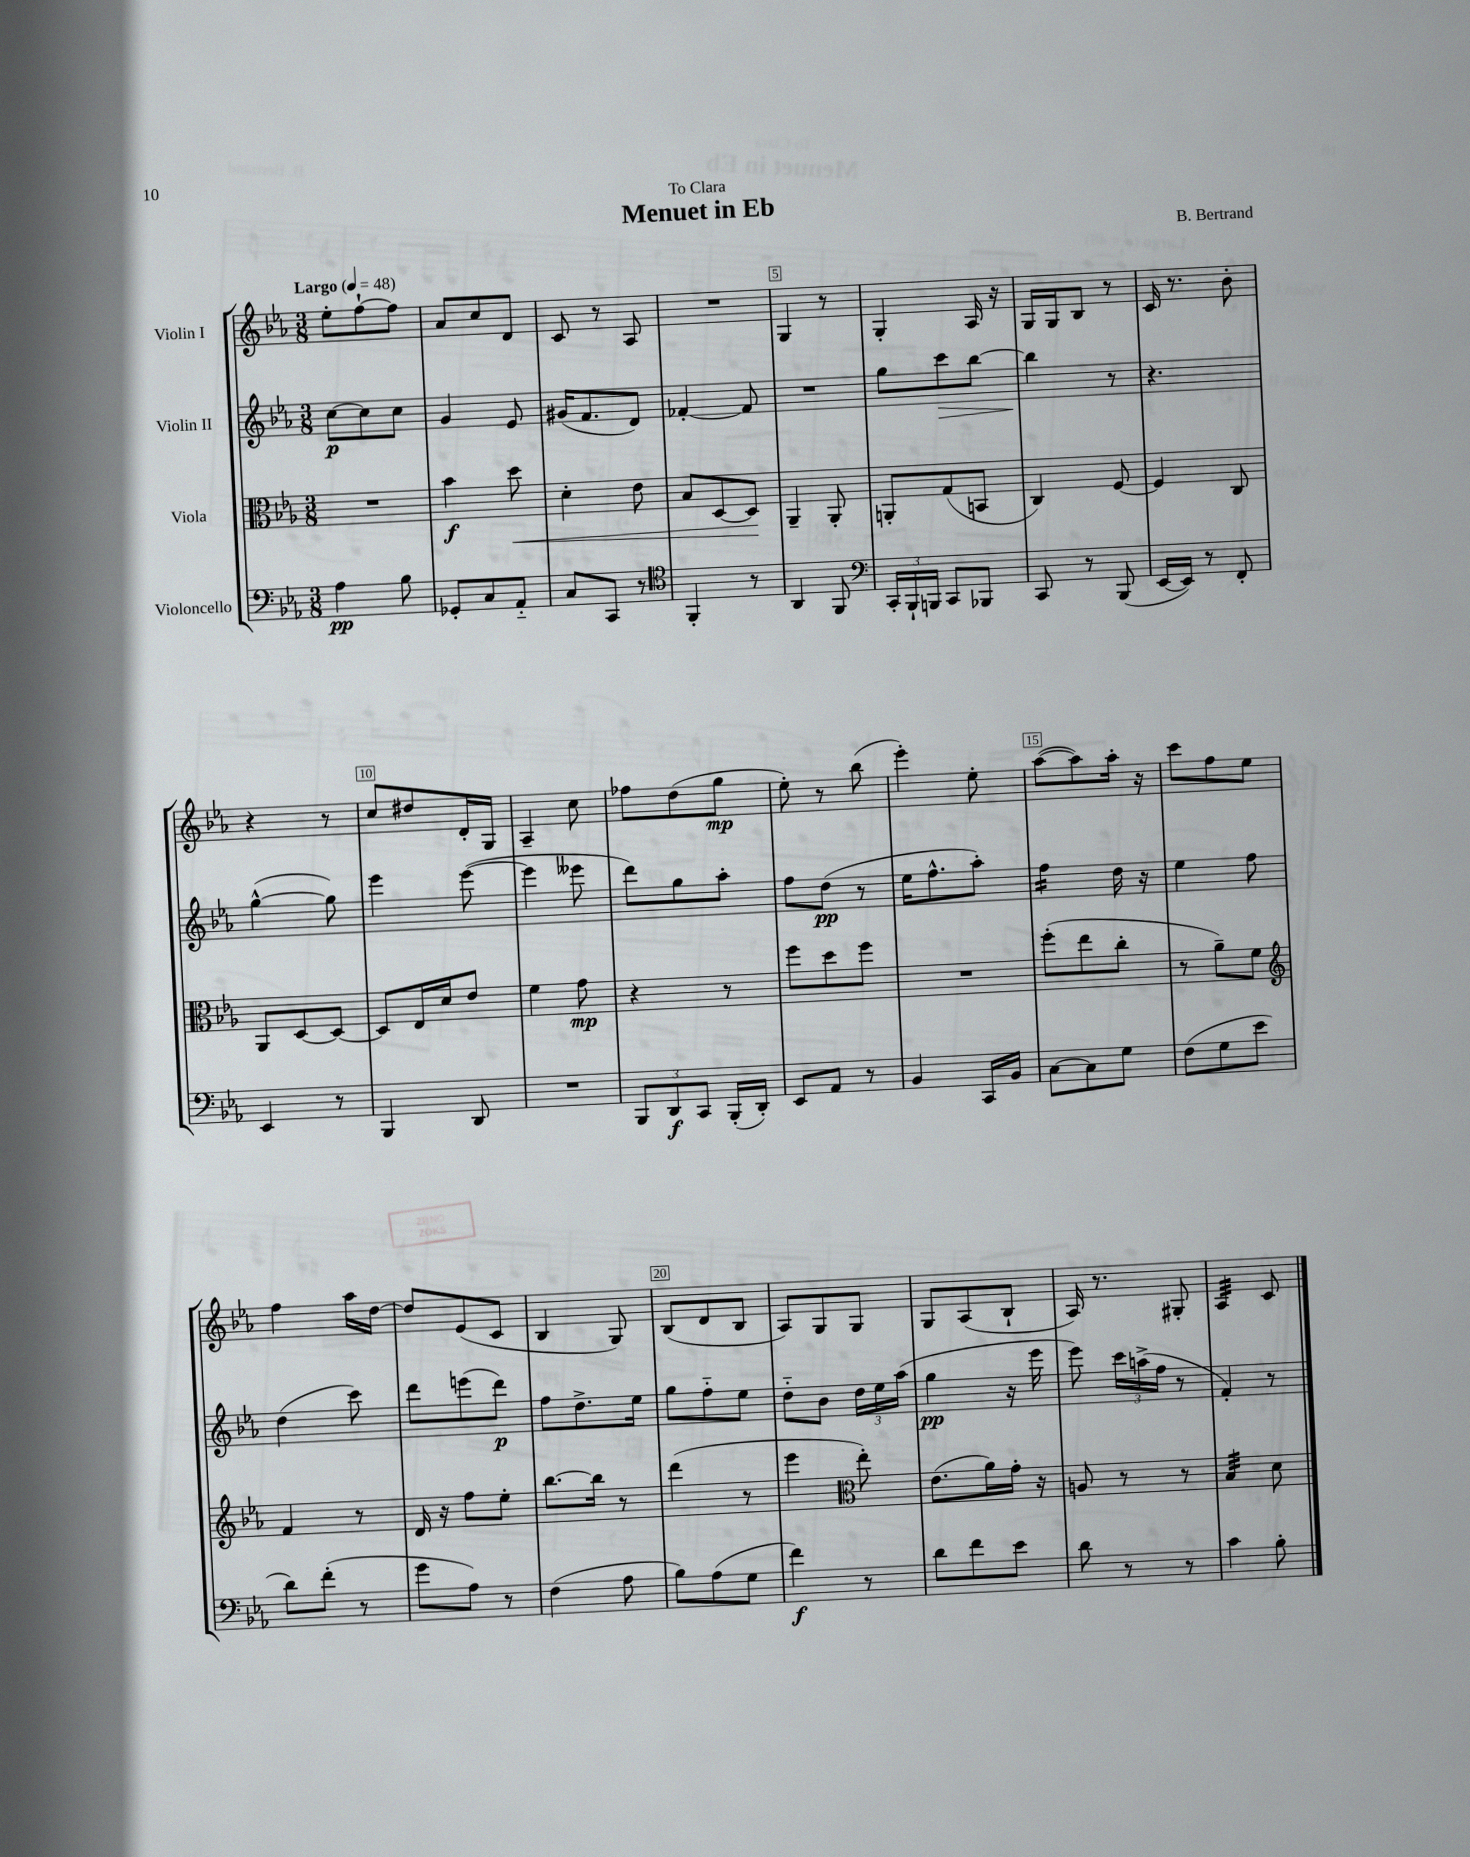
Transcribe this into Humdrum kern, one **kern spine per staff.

**kern	**kern	**kern	**kern
*staff4	*staff3	*staff2	*staff1
*clefF4	*clefC3	*clefG2	*clefG2
*k[b-e-a-]	*k[b-e-a-]	*k[b-e-a-]	*k[b-e-a-]
*M3/8	*M3/8	*M3/8	*M3/8
*MM48	*MM48	*MM48	*MM48
4A-\	4.r	[8cc\L	8ee-'\L
.	.	8cc\]	[8ff`\
8B-\	.	8cc\J	8ff\]J
=	=	=	=
8GG-'/L	4b-\	4g/	8a-/L
8C/	.	.	8cc/
8AA-'~/J	8dd\	8e-/	8d/J
=	=	=	=
8C/L	4d'\	(16g#/LK	8c/
.	.	8.f/	.
8CC/J	.	.	8r
8r	8e-\	8d/J)	8A-/
=	=	=	=
*clefC4	*	*	*
4FF'/	8B-/L	[4f-'/	4.r
.	[8D/	.	.
8r	8D/]J	8f-/]	.
=	=	=	=
4AA-/	4AA-~/	4.r	4G/
8FF/	8AA-'/	.	8r
=	=	=	=
*clefF4	*	*	*
24CC'/LL	8AA'/L	8gg\L	4G'/
24BBB-`/	.	.	.
24BBB/JJ	.	.	.
8CC/L	(8G/	8ccc\	.
8BBB-/J	8BB/J	[8bb-\J	16A-/
.	.	.	16r
=	=	=	=
8CC/	4C/)	4bb-\]	16G/LL
.	.	.	16G/J
8r	.	.	8B-/J
(8BBB-/	[8F/	8r	8r
=	=	=	=
[16EE-/LL	4F/]	4.r	16c/
16EE-/]JJ)	.	.	8.r
8r	.	.	.
8FF'/	8C/	.	8b-'\
=	=	=	=
4EE-/	8AA-/L	([4gg^^\	4r
.	[8D/	.	.
8r	8D/_J	8gg\])	8r
=	=	=	=
4BBB-/	8D/]L	4eee-\	8cc/L
.	16E-/L	.	8dd#/
.	16d/J	.	.
8DD/	8e-/J	([8eee-\	16d'/L
.	.	.	16G/JJ
=	=	=	=
4.r	4f\	4eee-\]	4A-~/
.	8g\	8eee--\	8cc\
=	=	=	=
12BBB-/L	4r	8ddd\L)	8ff-\L
12DD/	.	.	.
.	.	8gg\	(8dd\
12CC/J	.	.	.
(16BBB-'/LL	8r	8aa-'\J	8gg\J
16DD'/JJ)	.	.	.
=	=	=	=
8EE-/L	8ff\L	8ff\L	8ee-'\)
8AA-/J	8dd\	(8dd\J	8r
8r	8ff\J	8r	(8bb-\
=	=	=	=
4BB-/	4.r	16ee-\LK	4eee-'\)
.	.	8.ff^^\	.
16CC/LL	.	8aa-'\J)	8ee-'\
16BB-/JJ	.	.	.
=	=	=	=
[8C\L	(8ff'\L	4ff\	([8aa-\L
8C\]	8ee-\	.	8aa-\])
8G\J	8cc'\J	16dd\	16aa-'\Jk
.	.	16r	16r
=	=	=	=
(8F\L	8r	4ee-\	8ccc\L
8G\	8a-~\L)	.	8ff\
8e-\J	8f\J	8ff\	8ee-\J
=	=	=	=
*	*clefG2	*	*
8d\L)	4f/	(4dd\	4ff\
(8f'\J	.	.	.
8r	8r	8ccc\)	16aa-\LL
.	.	.	[16dd\JJ
=	=	=	=
8g\L	16d/	8ddd\L	8dd/]L
.	16r	.	.
8A-\J)	8ff\L	(8eee\	(8e-/
8r	8ee-'\J	8ddd\J)	8c/J
=	=	=	=
(4F\	[8.bb-\L	8ff\L	4B-/
.	.	8.dd^\	.
.	16bb-\]Jk	.	.
8A-\	8r	.	8G/)
.	.	16ee-\Jk	.
=	=	=	=
8B-\L)	(4ddd\	8gg\L	(8B-/L
(8A-\	.	8ff'~\	8d/
8G\J	8r	8ee-\J	8B-/J
=	=	=	=
4f\)	4eee-\	8dd'~\L	8A-/L)
.	.	8b-\J	8G/
*	*clefC3	*	*
8r	8ee-'\)	24dd\LL	8G/J
.	.	24ee-\	.
.	.	(24aa-\JJ	.
=	=	=	=
8d\L	(8.e-\L	4gg\	8G/L
8f\	.	.	(8A-/
.	16a-\L)	.	.
8e-\J	16g'\JJ	16r	8B-`/J
.	16r	16eee-\	.
=	=	=	=
8d\	8A/	8eee-\)	16A-/)
.	.	.	8.r
8r	8r	24ccc\LL	.
.	.	(24aa^\	.
.	.	24ff\JJ	.
8r	8r	8r	8G#'/
=	=	=	=
4c\	4B-/	4f'/)	4A-/
8B-'\	8d\	8r	8c/
==	==	==	==
*-	*-	*-	*-
